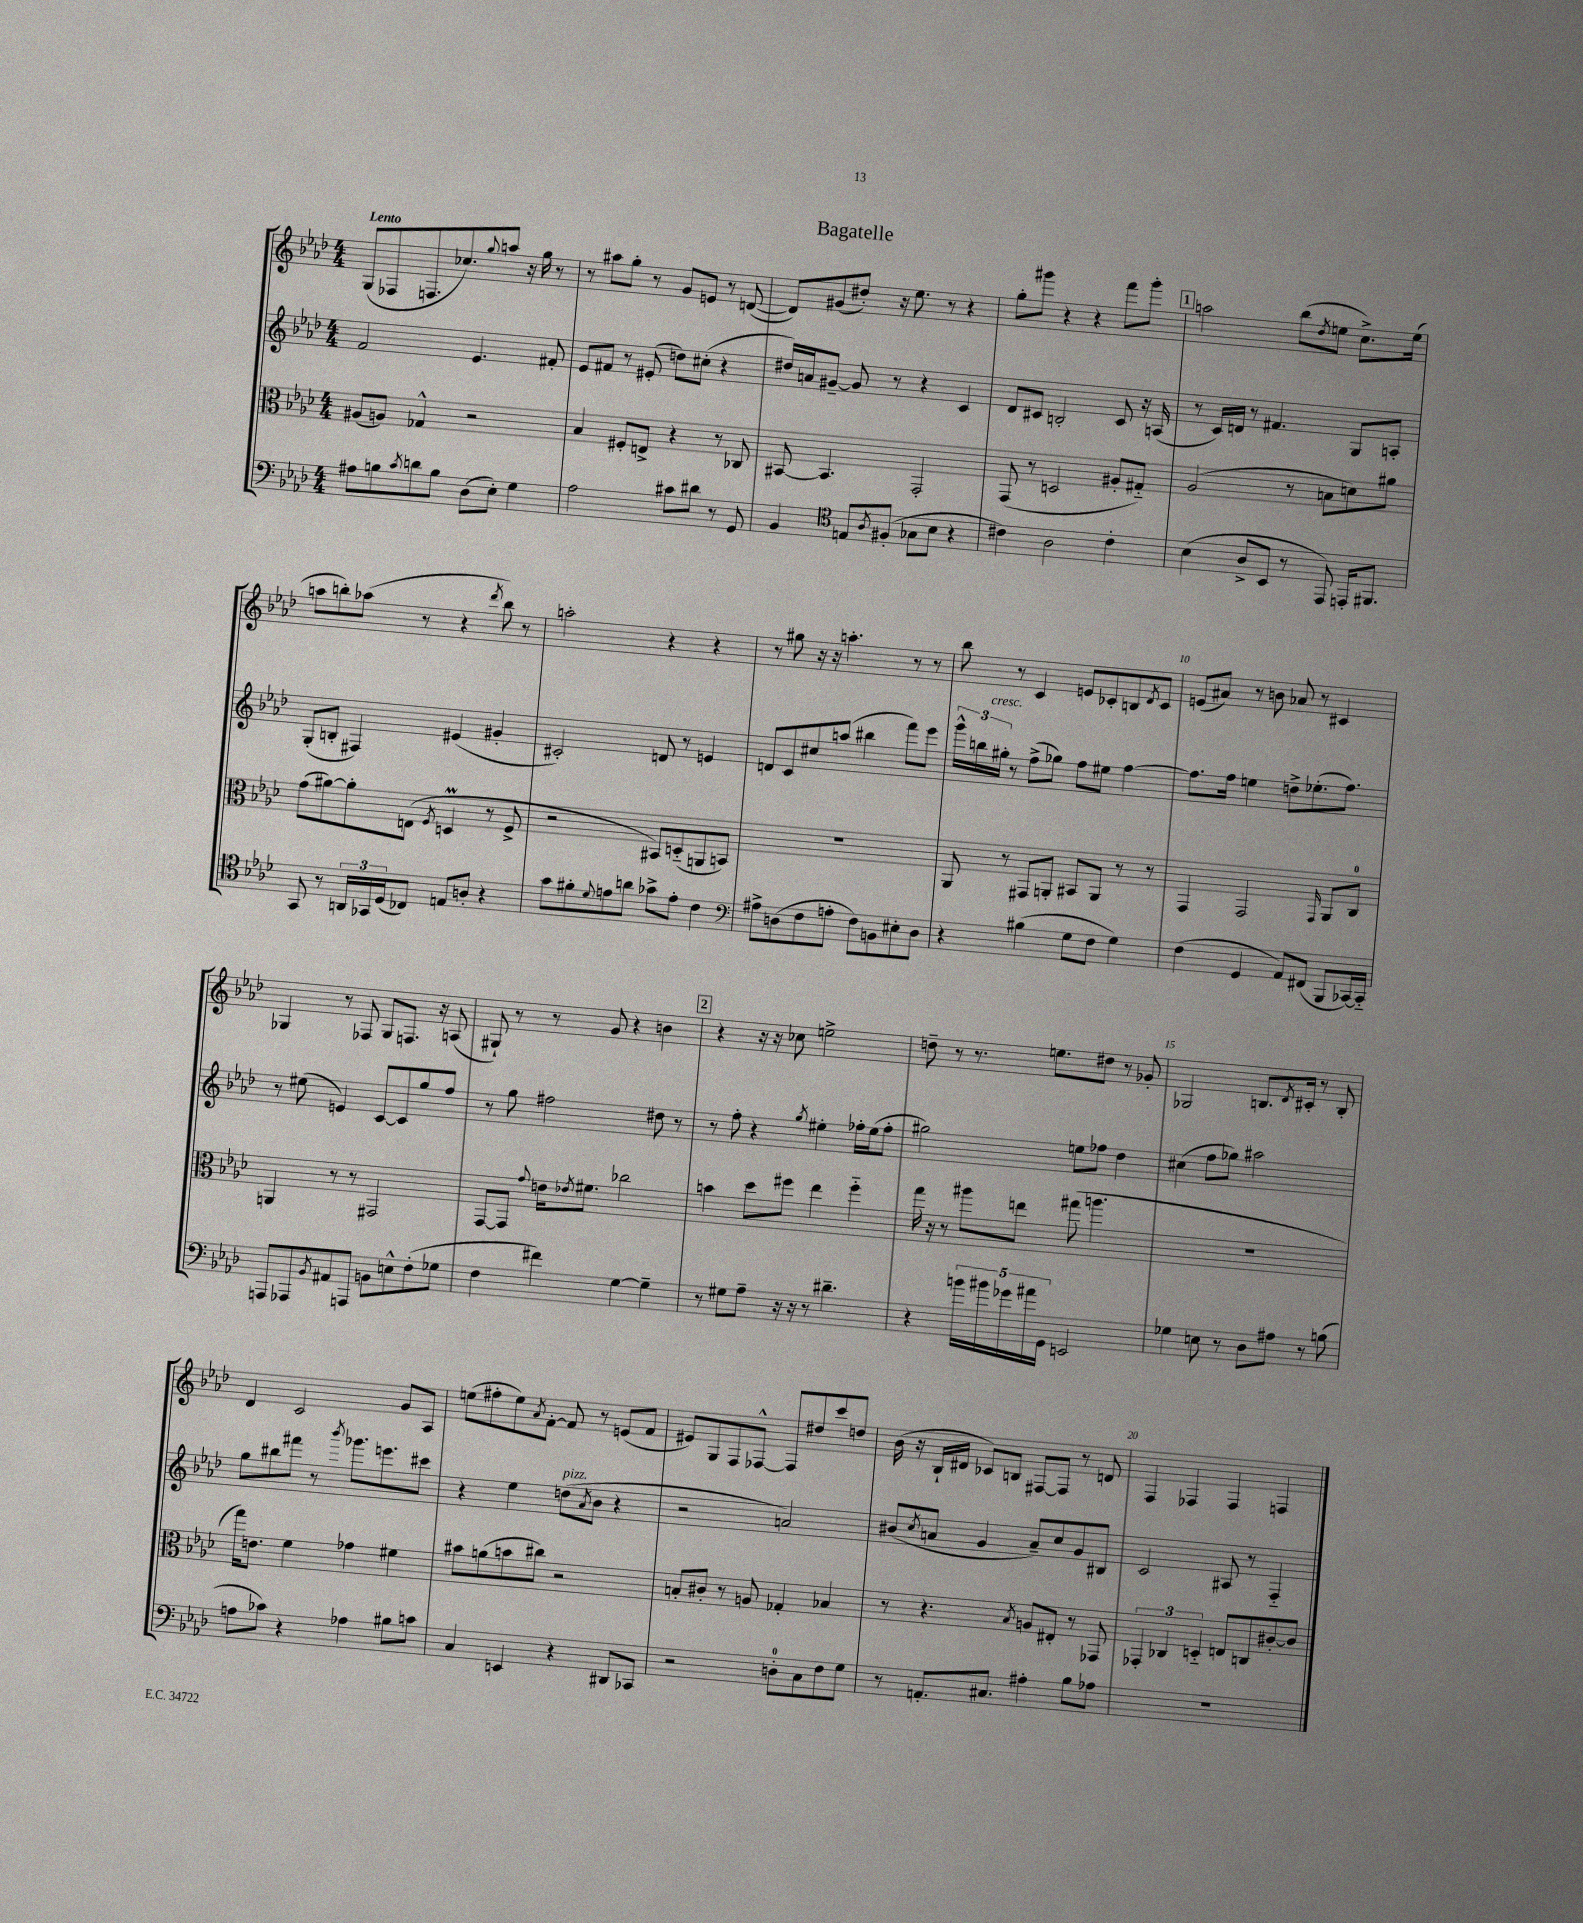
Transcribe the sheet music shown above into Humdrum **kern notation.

**kern	**kern	**kern	**kern
*part4	*part3	*part2	*part1
*staff4	*staff3	*staff2	*staff1
*clefF4	*clefC3	*clefG2	*clefG2
*k[b-e-a-d-]	*k[b-e-a-d-]	*k[b-e-a-d-]	*k[b-e-a-d-]
*M4/4	*M4/4	*M4/4	*M4/4
=1	=1	=1	=1
!	!	!	!LO:TX:a:B:t=Lento
8A#X\L	(8A#X/L	2f/	(8G/L
8Bn\	8An/J)	.	8F-X/
8qc/	.	.	.
8dn\	4G-X^^/	.	8.Fn/
8B\J	.	.	.
.	.	.	8.cc-X/)
(8D-\L	2r	4.e-/	.
.	.	.	8qqgg/
8E-'\J)	.	.	8aan/J
4G\	.	.	16r
.	.	.	16gg\
.	.	8f#X'/	8r
=2	=2	=2	=2
2A-\	4B-/	8e-/L	8r
.	.	8f#X/J	8aa#X\L
.	8F#X'/L	8r	8gg'\J
.	8En^/J	(8e#X'/	8r
8c#X\L	4r	8ddn\L)	8g/L
8d#X\J	.	(8cc#X'\J	8en/J
8r	8r	4r	8r
8GG/	8C-X/	.	([8dn/
=3	=3	=3	=3
4BB-/	[8BB#X/	16dd#X/LL)	8d/L])
.	.	16an/J	.
.	4.BB#/]	[8g#X~/J	(8g#X/
*clefC4	*	*	*
8En/L	.	8g#/]	8dd#X'/J)
8qA-/	.	.	.
(8F#X'/J	.	8r	16r
.	.	.	8.ee-\
8G-X\L	2GG'/	4r	.
8B-\J	.	.	8r
4r	.	4c/	4r
=4	=4	=4	=4
4c#X\)	(8GG/	8d-/L	8gg'\L
.	8r	8c#X/J	8ggg#X\J
2A-\	2Dn/	2Bn'/	4r
.	.	.	4r
4c#'\	8A#X'/L	8c#/	8fff\L
.	8G#X/J)	16r	8ggg#'\J
.	.	(16An/	.
!!LO:REH:place=s1:t=1
=5	=5	=5	=5
(4B-\	(2A-/	8r	2aan\
.	.	16c/LL)	.
.	.	16dn/JJ	.
8A-^/L	.	8r	.
8BB-/J	.	4.f#X/	.
8r	8r	.	(8bb-\L
.	.	.	8qdd-/
8EE-/)	8Bn\L	.	8een\J
16EEn'/KL	8dn\)	8G/L	8.cc^\L)
8.FF#X/J	.	.	.
.	8a#X\J	8An'/J	.
.	.	.	(16ee\Jk
!!LO:LB:g=z
=6	=6	=6	=6
8GG/	(8g\L	(8G'/L	8aan\L
8r	[8a#X\)	8Bn'/J	8bbn'\)
24AAn/LL	8a#'\]	4F#X/)	(8aa-X\J
24GG-X/	.	.	.
(24D-/J	.	.	.
8C-X/J)	(8En\J	.	8r
.	8qF/	.	.
8En/L	4Dnm/	(4e#X/	4r
8An'/J	.	.	.
.	.	.	8qddd-/
4r	8r	4g#X'/	8bb\)
.	8F^/	.	8r
=7	=7	=7	=7
8g\L	2r	2c#X'/)	2aan'\
8f#X'\	.	.	.
8qqd-/	.	.	.
8en\	.	.	.
8an\J	.	.	.
8g-X^\L	8BB#X/L)	8dn/	4r
8e'\J	(8Dn/	8r	.
4c\	8AAn/	4en/	4r
.	8BBn/J)	.	.
=8	=8	=8	=8
*clefF4	*	*	*
8A#X^\L	1r	8dn/L	8r
(8Dn\	.	8c/	8gg#X\
8F\	.	8cc#X/	16r
.	.	.	16r
8An'\J	.	(8aan/J	4.aan'\
8F\L)	.	4bb#X\	.
8BBn\	.	.	.
8E#X'\	.	8fff\L)	8r
8D\J	.	8eee-\J	8r
=9	=9	=9	=9
4r	8AA-/	24ggg^^\LL	8bb-\
.	.	24bbn\	.
!	!	!LO:TX:a:i:t=cresc.	!
.	.	24gg#X'\JJ	.
.	8r	8r	8r
(4B#X\	8GG#X/L	(8ff^\L	4c/
.	8AAn'/J	8gg-X\J)	.
8G\L	8BB#X/L	8ff\L	8en/L
8F\J	8AA/J	8ee#X\J	8c-X'/
4G\)	8r	[4ff\	8Bn/
.	.	.	8qd-/
.	8r	.	8c-/J
=10	=10	=10	=10
(4F\	4GG/	8.ff\L]	(8en/L
.	.	.	8a#X/J)
.	.	16ff\Jk	.
4GG/	2GG/	4een\	8r
.	.	.	8bn\
8AA-/L)	.	8ddn^\L	8a-X/
(8FF#X/J	.	(8.ee-X'\	8r
.	16qqGG/	.	.
8BBB-/L	8AA-/L	.	4c#X/
.	.	8.ff\J)	.
[16CC-X/L)	8C/J	.	.
16CC-/JJ]	.	.	.
!!LO:LB:g=z
=11	=11	=11	=11
8AAAn/L	4AAn/	8r	4G-X/
8AAA-X/	.	(8ee#X\	.
8qBB-/	.	.	.
8AA#X/	8r	4en/)	8r
8AAAn/J	8r	.	8F-X/
8BBn\L	2GG#X/	[8c/L	8G-/L
8En^^\	.	8c/]	8.Fn/J
(8F'\	.	8gg/	.
.	.	.	16r
8G-X\J	.	8ff/J	(8An/
=12	=12	=12	=12
4F\	[8GG/L	8r	8G#X`/)
.	8GG/J]	8gg\	8r
.	8qqg/	.	.
4f#X\)	16en\KL	2ff#X\	8r
.	8qe-X/	.	.
.	8.f#X\J	.	.
.	.	.	8g/
[4G\	2cc-X\	.	4r
4G~\]	.	8dd#X\	4bn\
.	.	8r	.
!!LO:REH:place=s1:t=2
=13	=13	=13	=13
8r	4bn\	8r	4r
8G#X\L	.	8ff'\	.
8A-~\J	8dd-\L	4r	16r
.	.	.	16r
16r	8ff#X\J	.	8cc-X\
16r	.	.	.
.	.	8qgg/	.
8r	4ee-\	4ee#X'\	2een^\
4.d#X~\	.	.	.
.	4ff#\	16ff-X'\LL	.
.	.	(16ee#\J	.
.	.	8ff-'\J	.
=14	=14	=14	=14
4r	16gg\	2gg#X\)	8ddn~\
.	16r	.	.
.	8r	.	8r
20bn\LL	8aa#X\L	.	8.r
20b#X\	.	.	.
20g-X\	.	.	.
.	8een\J	.	.
20a#X\	.	.	.
.	.	.	8.een\L
20GG\JJ	.	.	.
2EEn/	(8gg#X\	8een\L	.
.	4.aan\	8ff-X\J	8dd#X\J
.	.	4dd-\	8r
.	.	.	8g-X'/
=15	=15	=15	=15
4G-X\	1r	(4cc#X\	2G-X/
8En\	.	8ff\L	.
8r	.	8gg-X\J)	.
8D-\L	.	2aa#X\	8.Bn/L
8A#X\J	.	.	.
.	.	.	8qd-/
.	.	.	16c#X'/Jk
8r	.	.	8r
(8Bn\	.	.	8B'/
!!LO:LB:g=z
=16	=16	=16	=16
8An\L	16gg\KL)	8gg\L	4d-/
.	8.en\J	.	.
8c-X\J)	.	8bb#X\	.
4r	4f\	8fff#X\J	2c/
.	.	8r	.
.	.	8qbbb-/	.
4A-X\	4g-X\	8.ggg-X\L	.
.	.	8.eeen\	.
8B#X\L	4f#X\	.	8g/L
8cn\J	.	8ccc#X\J	8A-/J
=17	=17	=17	=17
4C/	8b#X\L	4r	(8een\L
.	(8an\	.	8ff#X'\
4EEn/	8bn\	4ee-\	8ee\)
.	.	.	8qa-/
.	8cc#X\J)	.	[8f'\J
!	!	!LO:TX:a:i:t=pizz.	!
4r	2r	(8ddn\L	8f/]
.	.	8qa-/	.
.	.	8b-\J	8r
8DD#X/L	.	4r	(8en/L
8CC-X/J	.	.	8f/J
=18	=18	=18	=18
2r	8Bn'/L	2r	8e#X/L)
.	8c#X'/J	.	8G/
.	8r	.	8F/
.	8An/	.	[8F-X^^/J
8Dn'\L	4G-X'/	2an/)	8F-/L]
8C\	.	.	8dd#X/
8F\	4B-X/	.	8ccc/
8G\J	.	.	8ddn/J
=19	=19	=19	=19
8r	8r	(8b#X/L	(16b-\
.	.	.	16r
.	.	8qcc/	.
8.AAn'/L	4.r	8an/J	16B-`/LL
.	.	.	16d#X/JJ
.	.	4g/	8c-X/L)
8.C#X/J	.	.	.
.	.	.	8Bn/J
.	8qB-/	.	.
4A#X'\	8An/L	8a~/L)	[8F#X/L
.	8E#X'/J	8cc/	8F#/J]
8B-\L	8r	8g/	8r
8A-X\J	8GG-X/	8B#X/J	8dn/
=20	=20	=20	=20
1r	6GG-X'/	2c/	4F/
.	6C-X/	.	.
.	.	.	4F-X/
.	6Dn/	.	.
.	8En/L	8A#X/	4F-/
.	8Cn/	8r	.
.	[8c#X'/	4F/	4Fn/
.	8c#/J]	.	.
==	==	==	==
*-	*-	*-	*-
